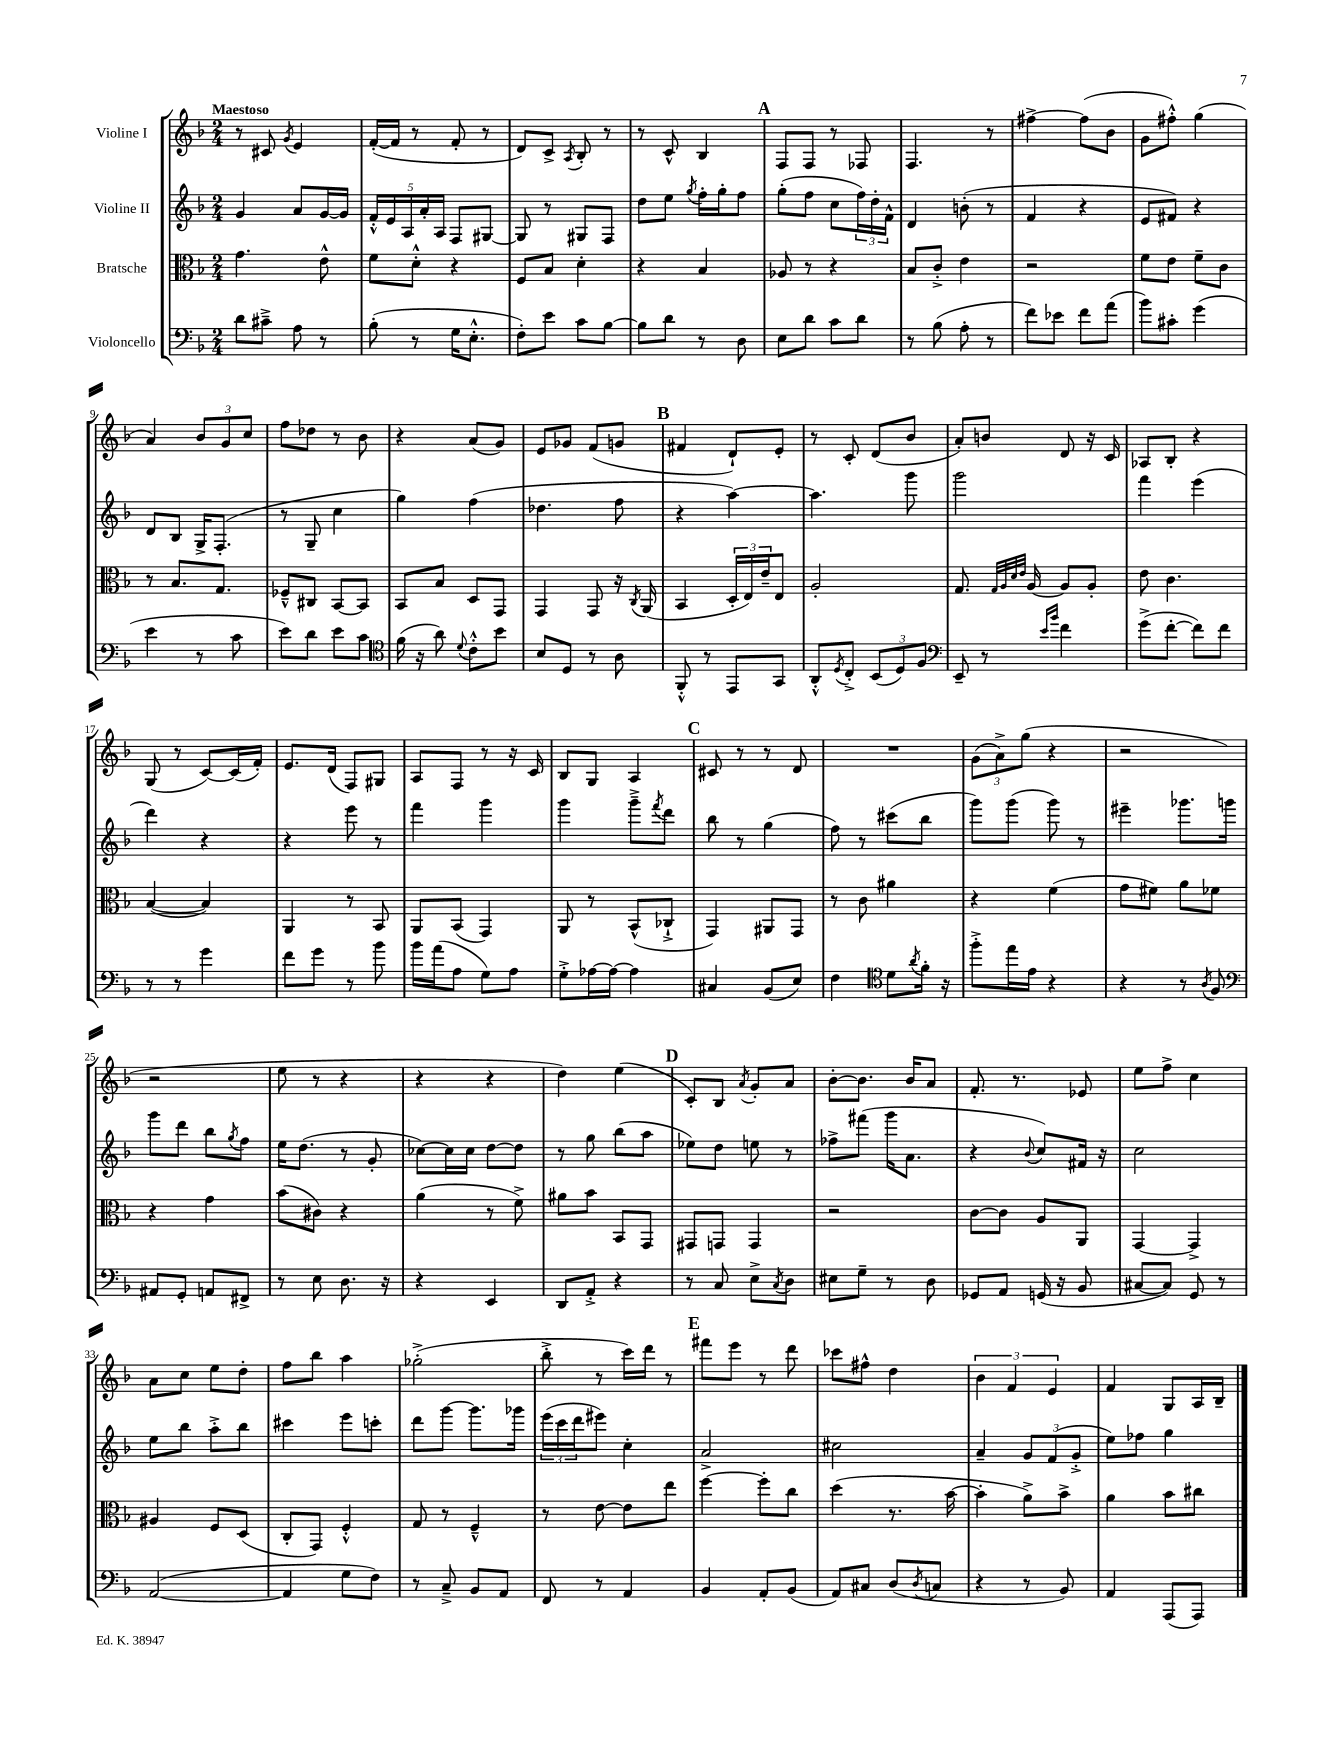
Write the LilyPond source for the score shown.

<<
\new StaffGroup <<
\new Staff = "s0" \with { instrumentName = "Violine I" } {
    \clef treble \key f \major \numericTimeSignature \time 2/4 \tempo "Maestoso"
    r8 cis'8 \acciaccatura { g'8 } e'4 |
    f'16~-.( f'16 r8 f'8-. r8 |
    d'8) c'8-> \acciaccatura { a8 } bes8-. r8 |
    r8 c'8-^ bes4 |
    \mark \markup { \bold "A" } f8 f8 r8 fes8 |
    f4. r8 |
    fis''4~-> fis''8( bes'8 |
    g'8 fis''8-.-^) g''4( |
    a'4) \tuplet 3/2 { bes'8 g'8 c''8 } |
    f''8 des''8 r8 bes'8 |
    r4 a'8( g'8) |
    e'8 ges'8 f'8( g'8 |
    \mark \markup { \bold "B" } fis'4 d'8-!) e'8-. |
    r8 c'8-. d'8( bes'8 |
    a'8-.) b'8 d'8 r16 c'16 |
    aes8 bes8-. r4 |
    g8( r8 c'8~) c'16( f'16-.) |
    e'8. d'16( f8) gis8 |
    a8 f8 r8 r16 c'16 |
    bes8 g8 a4 |
    \mark \markup { \bold "C" } cis'8 r8 r8 d'8 |
    R2 |
    \tuplet 3/2 { g'8( a'8->) g''8( } r4 |
    r2 |
    r2 |
    e''8 r8 r4 |
    r4 r4 |
    d''4) e''4( |
    \mark \markup { \bold "D" } c'8-.) bes8 \acciaccatura { a'8 } g'8-. a'8 |
    bes'8~-. bes'8. bes'16 a'8 |
    f'8.-. r8. ees'8 |
    e''8 f''8-> c''4 |
    a'8 c''8 e''8 d''8-. |
    f''8 bes''8 a''4 |
    ges''2-.->( |
    bes''8-.-> r8 c'''16) d'''16 r8 |
    \mark \markup { \bold "E" } fis'''8 e'''8 r8 d'''8 |
    ces'''8 fis''8-^ d''4 |
    \tuplet 3/2 { bes'4 f'4 e'4 } |
    f'4 g8 a16 bes16-- \bar "|." |
}
\new Staff = "s1" \with { instrumentName = "Violine II" } {
    \clef treble \key f \major \numericTimeSignature \time 2/4
    g'4 a'8 g'16~ g'16 |
    \tuplet 5/4 { f'16-.-^ e'16 a16 a'16-. a16 } f8 gis8~ |
    gis8 r8 gis8 f8 |
    d''8 e''8 \acciaccatura { g''8 } f''16-. g''16-. f''8 |
    \mark \markup { \bold "A" } g''8-.( f''8 c''8 \tuplet 3/2 { f''16) d''16-. f'16-^ } |
    d'4 b'8-.( r8 |
    f'4 r4 |
    e'8 fis'8) r4 |
    d'8 bes8 g16-> f8.-.( |
    r8 g8-- c''4 |
    g''4) f''4( |
    des''4. f''8 |
    \mark \markup { \bold "B" } r4 a''4~) |
    a''4. g'''8 |
    g'''2 |
    f'''4 e'''4( |
    d'''4) r4 |
    r4 e'''8 r8 |
    f'''4 g'''4 |
    g'''4 g'''8---> \acciaccatura { f'''8 } d'''8 |
    \mark \markup { \bold "C" } bes''8 r8 g''4( |
    f''8) r8 cis'''8( bes''8 |
    g'''8) g'''8( g'''8) r8 |
    eis'''4-- ges'''8. g'''16 |
    g'''8 d'''8 bes''8 \acciaccatura { g''8 } f''8 |
    e''16 d''8.( r8 g'8-. |
    ces''8~) ces''16 ces''16 d''8~ d''8 |
    r8 g''8 bes''8( a''8 |
    \mark \markup { \bold "D" } ees''8) d''8 e''8 r8 |
    fes''8-> fis'''8( g'''16 a'8. |
    r4 \appoggiatura { bes'8 } c''8) fis'16 r16 |
    c''2 |
    e''8 bes''8 a''8-.-> bes''8 |
    cis'''4 e'''8 c'''8-. |
    d'''8 g'''8~ g'''8. ges'''16 |
    \tuplet 3/2 { e'''16( c'''16 d'''16 } eis'''8) c''4-. |
    \mark \markup { \bold "E" } a'2-> |
    cis''2 |
    a'4-- \tuplet 3/2 { g'8 f'8( g'8-.-> } |
    e''8) fes''8 g''4 \bar "|." |
}
\new Staff = "s2" \with { instrumentName = "Bratsche" } {
    \clef alto \key f \major \numericTimeSignature \time 2/4
    g'4. e'8-^ |
    f'8 d'8-.-^ r4 |
    f8 bes8 d'4-. |
    r4 bes4 |
    \mark \markup { \bold "A" } aes8 r8 r4 |
    bes8 c'8-.-> e'4 |
    r2 |
    f'8 e'8 f'8-- c'8 |
    r8 bes8. g8. |
    fes8---^ cis8 bes,8~ bes,8 |
    bes,8 bes8 d8 g,8 |
    g,4 g,8 r16 \acciaccatura { c8 } a,16( |
    \mark \markup { \bold "B" } bes,4 \tuplet 3/2 { d16-. e16) e'16-- } e8 |
    a2-. |
    g8. \grace { g32 a32 d'32 e'32 } a16~ a8 a8-. |
    e'8 c'4. |
    bes4~( bes4) |
    a,4 r8 bes,8 |
    a,8 bes,8( g,4) |
    a,8 r8 bes,8-^( ces8-!-> |
    \mark \markup { \bold "C" } g,4) ais,8 g,8 |
    r8 c'8 ais'4 |
    r4 f'4( |
    g'8 fis'8) a'8 fes'8 |
    r4 g'4 |
    bes'8( cis'8) r4 |
    a'4( r8 f'8->) |
    ais'8 bes'8 bes,8 g,8 |
    \mark \markup { \bold "D" } gis,8 g,8 g,4 |
    r2 |
    c'8~ c'8 a8 a,8 |
    g,4~ g,4-> |
    ais4 f8 d8( |
    c8-. g,8) f4-.-^ |
    g8 r8 f4---^ |
    r8 e'8~ e'8 e''8 |
    \mark \markup { \bold "E" } f''4~ f''8-. c''8 |
    d''4( r8. bes'16~ |
    bes'4-. a'8->) bes'8-> |
    a'4 bes'8 cis''8 \bar "|." |
}
\new Staff = "s3" \with { instrumentName = "Violoncello" } {
    \clef bass \key f \major \numericTimeSignature \time 2/4
    d'8 cis'8---> a8 r8 |
    bes8-.( r8 g16 e8.-.-^ |
    f8-.) e'8 c'8 bes8~ |
    bes8 d'8 r8 d8 |
    \mark \markup { \bold "A" } e8 d'8 c'8 d'8 |
    r8 bes8( a8-. r8 |
    f'8) ees'8 f'8 a'8( |
    bes'8) cis'8-. g'4( |
    e'4 r8 c'8 |
    e'8) d'8 e'8 c'8 |
    \clef tenor f'16( r16 a'8) \appoggiatura { d'8 } c'8-.-^ bes'8 |
    bes8 d8 r8 a8 |
    \mark \markup { \bold "B" } f,8-.-^ r8 e,8 g,8 |
    a,8-.-^ \acciaccatura { d8 } c8-.-> \tuplet 3/2 { bes,8( d8) f8 } |
    \clef bass e,8-- r8 \grace { e'16 bes'16 } f'4 |
    g'8->( f'8~-. f'8) f'8 |
    r8 r8 g'4 |
    f'8 g'8 r8 bes'8 |
    bes'16 a'16( a8 g8) a8 |
    g8-.-> aes16~ aes16~ aes4 |
    \mark \markup { \bold "C" } cis4 bes,8( e8) |
    f4 \clef tenor d'8 \acciaccatura { a'8 } f'16-. r16 |
    f''8-.-> e''16 e'16 r4 |
    r4 r8 \acciaccatura { a8 } f8 |
    \clef bass ais,8 g,8-. a,8 fis,8-> |
    r8 e8 d8. r16 |
    r4 e,4 |
    d,8 a,8-.-> r4 |
    \mark \markup { \bold "D" } r8 c8 e8-> \acciaccatura { c8 } d8 |
    eis8 g8-- r8 d8 |
    ges,8 a,8 g,16( r16 bes,8 |
    cis8~ cis8) g,8 r8 |
    a,2~( |
    a,4 g8 f8) |
    r8 c8---> bes,8 a,8 |
    f,8 r8 a,4 |
    \mark \markup { \bold "E" } bes,4 a,8-. bes,8( |
    a,8) cis8 d8( \acciaccatura { d8 } c8 |
    r4 r8 bes,8) |
    a,4 a,,8( a,,8) \bar "|." |
}
>>
>>
